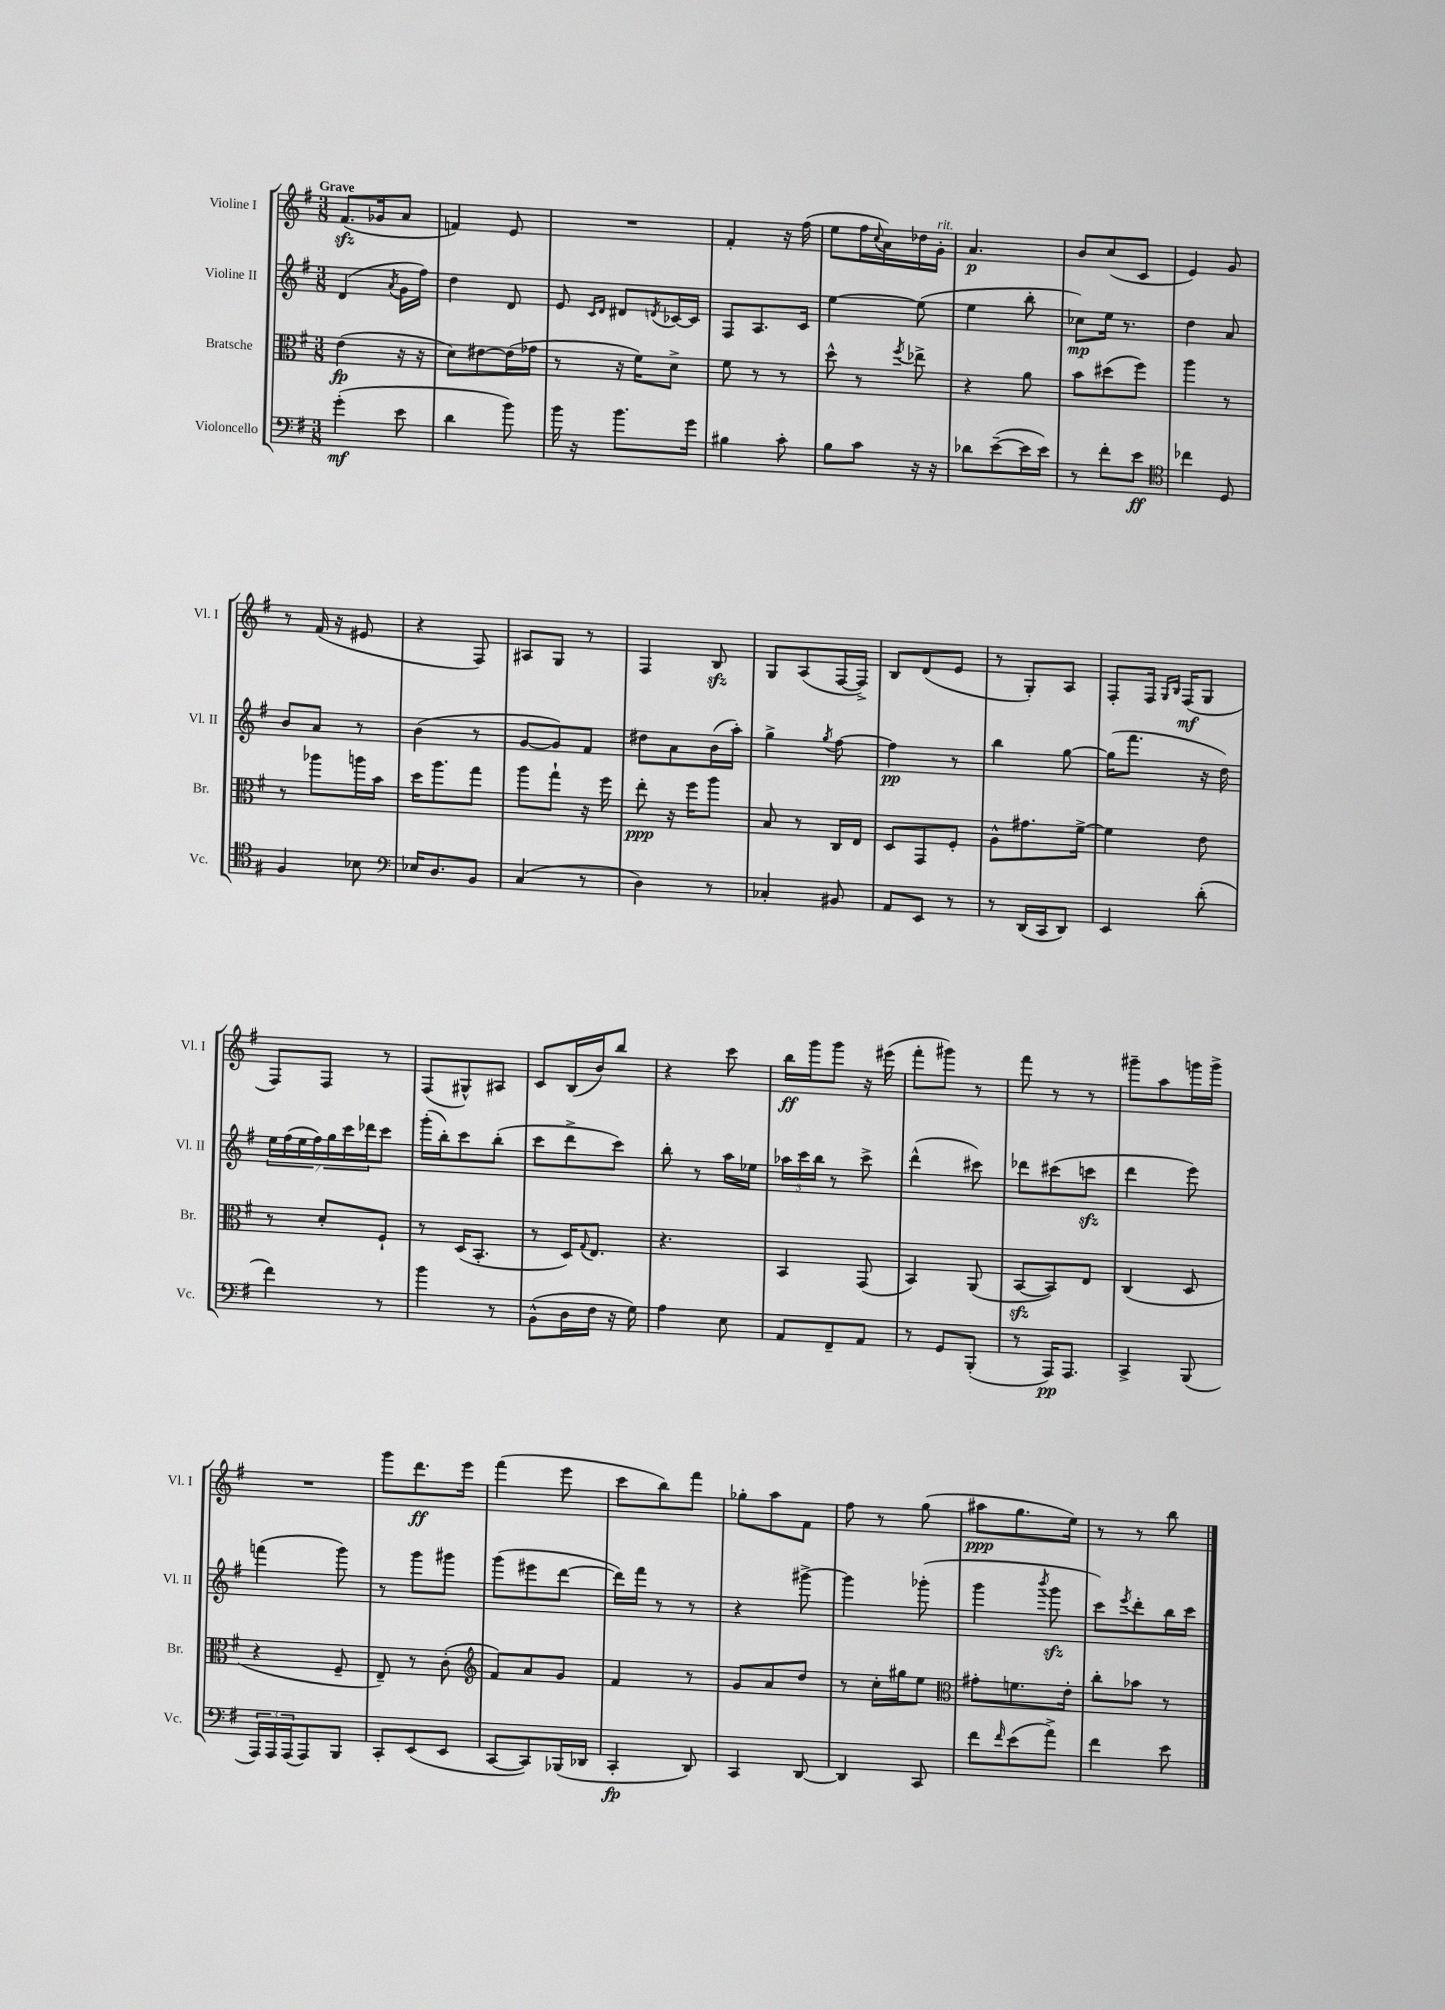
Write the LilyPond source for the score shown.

<<
\new StaffGroup <<
\new Staff = "s0" \with { instrumentName = "Violine I" shortInstrumentName = "Vl. I" } {
    \clef treble \key g \major \numericTimeSignature \time 3/8 \tempo "Grave"
    fis'8.\sfz( ges'16 a'8 |
    f'4) e'8 |
    R4. |
    fis'4-. r16 fis''16( |
    e''8 fis''16 \appoggiatura { c''8 } a'16) des''16 g'16-.^\markup { \italic "rit." } |
    a'4.\p |
    b'8 c''8( c'8 |
    e'4) g'8 |
    r8 fis'16( r16 eis'8 |
    r4 fis8) |
    ais8 g8 r8 |
    fis4 b8\sfz |
    g8 a8( fis16~ fis16->) |
    b8 d'8( e'8 |
    r8 g8-.) a8 |
    fis8-. fis16 \grace { g16 b16 } fis16\mf( g8 |
    fis8) fis8 r8 |
    fis8( gis8-^) ais8 |
    c'8 b16( b'16) b''8 |
    r4 c'''8 |
    b''16\ff g'''16 g'''8 r16 eis'''16( |
    fis'''8-. gis'''8) r8 |
    fis'''8 r8 r8 |
    gis'''8-- a''8 g'''16 g'''16-> |
    R4. |
    g'''8 d'''8.\ff e'''16 |
    fis'''4( e'''8 |
    c'''8 b''8) fis'''8 |
    ges''8-. a''8 fis'8 |
    fis''8 r8 g''8( |
    ais''8\ppp g''8. e''16) |
    r8 r8 b''8 \bar "|." |
}
\new Staff = "s1" \with { instrumentName = "Violine II" shortInstrumentName = "Vl. II" } {
    \clef treble \key g \major \numericTimeSignature \time 3/8
    d'4( \acciaccatura { a'8 } g'16 fis''16) |
    d''4 d'8 |
    e'8 \grace { c'16 d'16 } dis'8 \acciaccatura { d'8 } ces'16~ ces'16 |
    fis8 a8. c'16 |
    e''4~ e''8( |
    e''4 b''8-. |
    ces''8\mp) e''16 r8. |
    d''4 a'8 |
    b'8 a'8 r8 |
    b'4( r8 |
    g'8~ g'8) fis'8 |
    dis''8 a'8 b'16( a''16-.) |
    g''4-> \acciaccatura { g''8 } fis''8~ |
    fis''4\pp r8 |
    b''4 g''8~ |
    g''16( fis'''8. r16 d''16) |
    \tuplet 7/4 { e''16 fis''16( e''16 fis''16) g''16 c'''16 des'''16 } c'''8 |
    g'''16-.( b''16-.) c'''8 b''8-.( |
    c'''8 d'''8-> c'''8) |
    b''8-. r8 a''16 ees''16 |
    \tuplet 3/2 { aes''16 c'''16 b''16 } r8 c'''8-> |
    d'''4-^( cis'''8) |
    des'''8 cis'''8( c'''8\sfz |
    d'''4 e'''8) |
    f'''4( g'''8) |
    r8 g'''8 gis'''8 |
    g'''8( eis'''8 d'''8~ |
    d'''16) fis'''16 r8 r8 |
    r4 gis'''8~-> |
    gis'''4 ges'''8-.( |
    g'''4 \acciaccatura { b'''8 } g'''8\sfz |
    c'''8) \acciaccatura { e'''8 } d'''8-. b''16 c'''16 \bar "|." |
}
\new Staff = "s2" \with { instrumentName = "Bratsche" shortInstrumentName = "Br." } {
    \clef alto \key g \major \numericTimeSignature \time 3/8
    e'4\fp( r16 r16 |
    d'8) eis'8~ eis'16( ges'16 |
    r8 r16 fis'16) d'8-> |
    fis'8 r8 r8 |
    d''8-^ r8 \acciaccatura { fis''8 } ees''8-> |
    r4 a'8 |
    b'8 dis''8( fis''8) |
    a''4 r8 |
    r8 aes''8 a''16 b'16 |
    d''16 a''8. g''8 |
    a''8 g''8-! r16 fis''16 |
    e''8-.\ppp r16 fis''16 a''8 |
    b8 r8 c16 e16 |
    d8 g,8 fis8-. |
    a8-^ gis'8. fis'16~-> |
    fis'4 e'8 |
    r8 d'8-. fis8-! |
    r8 d16( b,8.-. |
    r8 d16) \appoggiatura { g8 } e8. |
    r4. |
    b,4 g,8( |
    b,4) a,8( |
    b,8~\sfz b,8) e8 |
    c4( d8 |
    r4 fis8-- |
    e8--) r8 c'8-.( |
    \clef treble fis'8) a'8 g'8 |
    fis'4 r8 |
    g'8 a'8 d''8 |
    r8 c''16-. gis''16 e''8 |
    \clef alto gis'8-. f'8. e'16-. |
    c''8-. bes'8 r8 \bar "|." |
}
\new Staff = "s3" \with { instrumentName = "Violoncello" shortInstrumentName = "Vc." } {
    \clef bass \key g \major \numericTimeSignature \time 3/8
    g'4-.\mf( e'8 |
    d'4 b'8) |
    b'16 r16 b'8. g'16 |
    bis4 c'8-. |
    b8 c'8 r16 r16 |
    des'8 e'8~--( e'16 e'16) |
    r8 fis'8-. e'8\ff |
    \clef tenor ces''4 d8 |
    fis4 bes8 |
    \clef bass ees16 d8. b,8 |
    c4( r8 |
    d4) r8 |
    ces4-. bis,8 |
    a,8 e,8 r8 |
    r8 d,16( c,16 d,8) |
    e,4 d'8-.( |
    fis'4) r8 |
    b'4 r8 |
    b,8-^( d16 fis16 r16 g16) |
    a4 e8 |
    a,8 fis,8-- a,8 |
    r8 g,8 b,,8-.( |
    r8 a,,16\pp) a,,8. |
    c,4-> b,,8( |
    \tuplet 3/2 { a,,16) a,,16 a,,16( } a,,8) b,,8 |
    c,8-. e,8( e,8 |
    c,8~ c,8) bes,,16( des,16 |
    c,4-.\fp d,8) |
    c,4 d,8~ |
    d,4 c,8 |
    fis'8 \grace { fis'16 } e'8( a'8->) |
    fis'4 e'8 \bar "|." |
}
>>
>>
\layout { \context { \Score \remove "Bar_number_engraver" } }
